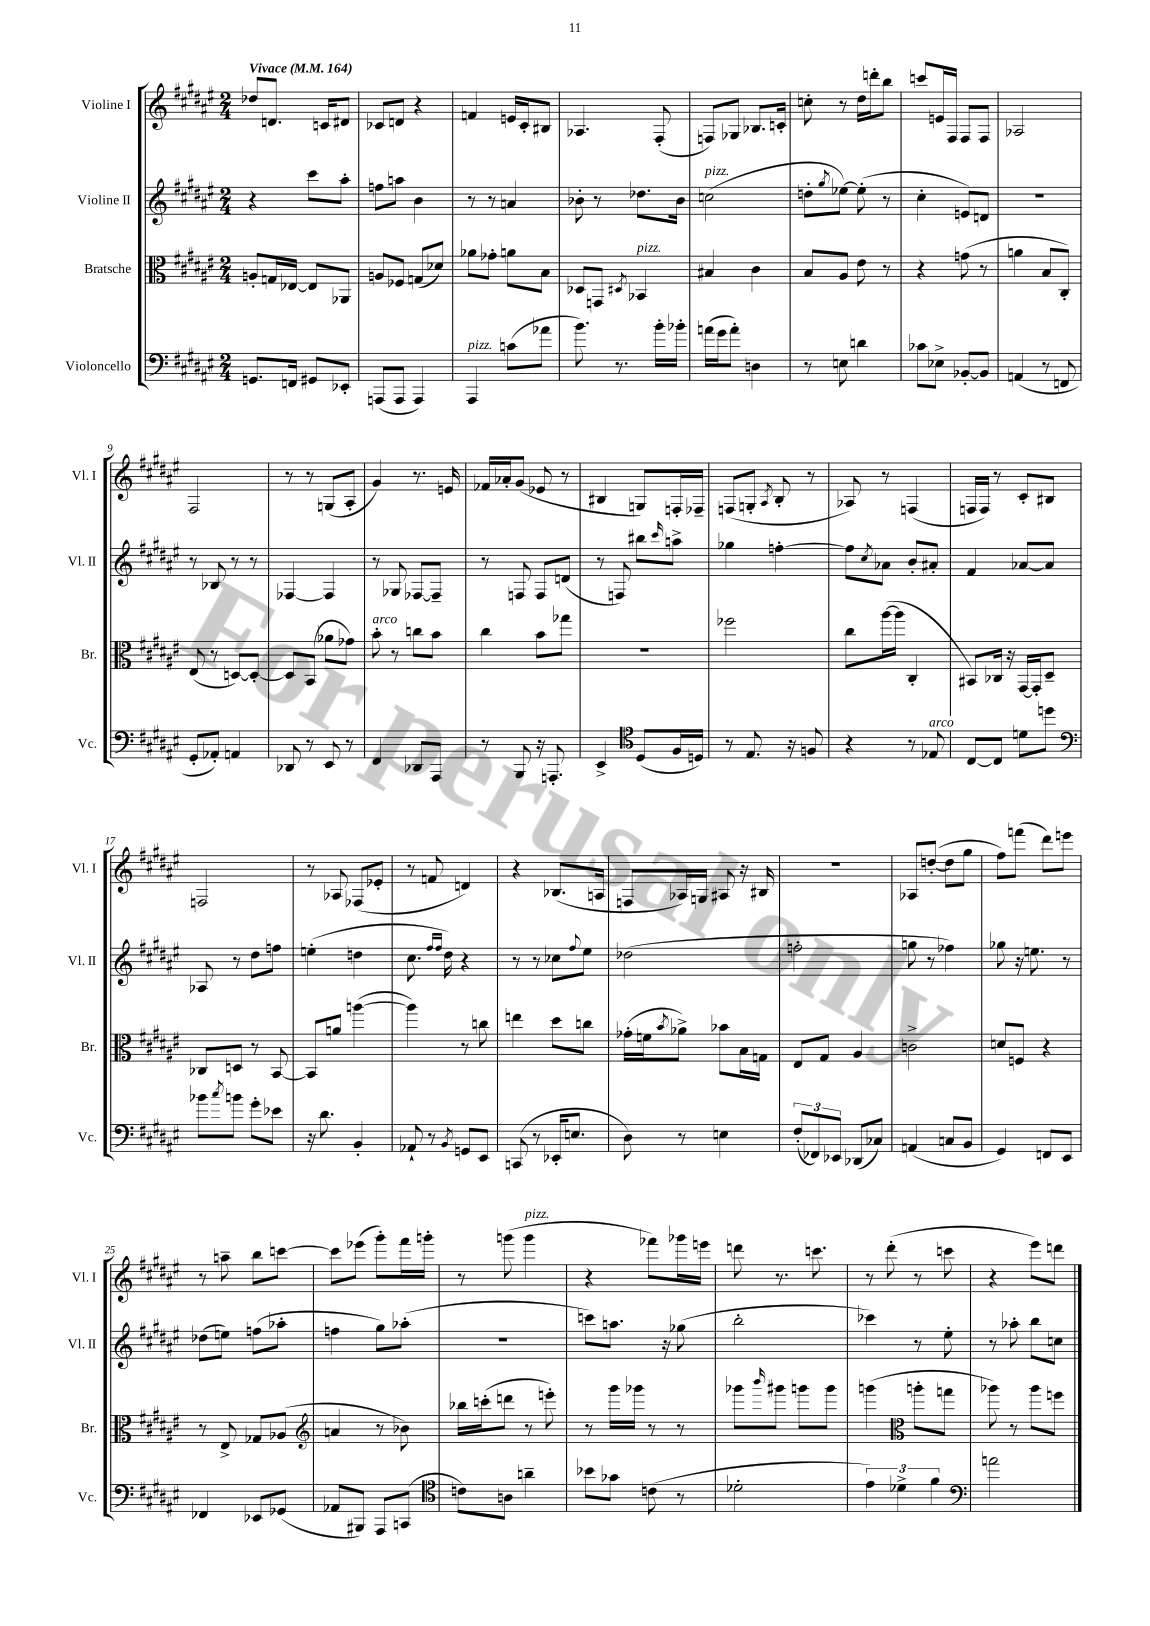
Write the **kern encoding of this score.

**kern	**kern	**kern	**kern
*staff4	*staff3	*staff2	*staff1
*clefF4	*clefC3	*clefG2	*clefG2
*k[f#c#g#d#a#e#]	*k[f#c#g#d#a#e#]	*k[f#c#g#d#a#e#]	*k[f#c#g#d#a#e#]
*M2/4	*M2/4	*M2/4	*M2/4
*MM164	*MM164	*MM164	*MM164
8.GG	8A'	4r	8dd-
.	16G	.	8.d
16FF	[16E-	.	.
8GG#	8E-]	8ccc#	.
.	.	.	16c
8EE-'	8AA-	8aa#'	8d#
=	=	=	=
(8AAA	8A	8ff	8c-
8AAA	8F-	8aa	8d
4AAA)	(8G	4b	4r
.	8d-)	.	.
=	=	=	=
4AAA#	8a-	8r	4f
.	8g-'	8r	.
(8c	8a	4a	16e
.	.	.	16c#'
8a-	8B	.	8B#
=	=	=	=
8.b)	8D-	8b-'	4.A-
.	8GG	8r	.
8.r	.	.	.
.	8qD#	.	.
.	4BB-	8.dd-	.
16b'	.	.	(8F#'
16b-'	.	16b-	.
=	=	=	=
(16a	4B#	(2cc	8F)
16g#	.	.	.
8a')	.	.	8G-
4D	4c#	.	8.B-
.	.	.	16c'
=	=	=	=
8r	8B	8dd'	8cc'
.	.	8qgg#	.
8E	8A#	[8ee-)	8r
4d	8e#	(8ee-']	16dd#
.	.	.	16ddd'
.	8r	8r	8bb
=	=	=	=
8c-	4r	4cc#'	8ccc
8E-^	.	.	16e
.	.	.	16F#
[8BB-'	(8g	8e)	8F#
8BB-]	8r	8d	8F#
=	=	=	=
(4AA	4a	2r	2A-
8r	8B	.	.
8FF	8C#')	.	.
=	=	=	=
8GG#'	(8E#	8r	2F#
8AA-')	8r	8B-	.
4AA	[8D)	8r	.
.	8D'_	8r	.
=	=	=	=
8DD-	8D]	[4F-	8r
8r	(8BB	.	8r
8EE#	8a-	4F-]	(8G
8r	8g-)	.	8A#'
=	=	=	=
4FF#	8b'	8r	4g#)
.	8r	8G-	.
8DD-	8cc	[8F-	8.r
8AAA#	8b	8F-~]	.
.	.	.	16e
=	=	=	=
8r	4cc#	8r	16f-
.	.	.	16a-'
8BBB	.	8F	(8g#
16r	8b	8F	8e-
8.AAA'	.	.	.
.	8gg-	(8d	8r
=	=	=	=
4EE#^	2r	8r	4B#
.	.	8F)	.
*clefC4	*	*	*
(8D#	.	8bb#	8G)
.	.	16qqccc#	.
16F#	.	8aa^	16F'
16D)	.	.	16F-~
=	=	=	=
8r	2ff-	4gg-	(8F
8.E#	.	.	8G'
.	.	.	8qA#
.	.	[4ff'	8B'
16r	.	.	.
8F	.	.	8r
=	=	=	=
4r	8cc#	8ff]	8A-)
.	.	8qcc#	.
.	([16aa#	8a-	8r
.	16aa#]	.	.
8r	4C#'	8b'	(4F
8E-	.	8a#'	.
=	=	=	=
[8C#	8BB#)	4f#	16F
.	.	.	16F)
8C#]	16C-	.	8r
.	16r	.	.
8d	[16GG#	[8a-	8c#'
.	16GG#']	.	.
8dd	8D#~	8a-]	8B#
=	=	=	=
*clefF4	*	*	*
8b-	8C-	8A-	2F
8qcc#	.	.	.
8b	8D	8r	.
8g#'	8r	8dd#	.
8e-	[8BB	8ff	.
=	=	=	=
16r	8BB]	(4ee'	8r
8.d#	.	.	.
.	8a	.	8A-
4BB'	([4aa	4dd	(8F-
.	.	.	8e-'
=	=	=	=
8AA-`	4aa])	8.cc#	8r
8r	.	.	8f
.	.	16qqff#	.
.	.	16qqff#	.
.	.	16dd#)	.
8qBB	.	.	.
8GG	8r	4r	4d)
8EE#	8cc	.	.
=	=	=	=
(8CC	4ee	8r	4r
8r	.	8r	.
16EE-'	8dd#	8cc-	(8.B-
8.E	.	.	.
.	.	8qqff#	.
.	8cc	8ee#	.
.	.	.	16A
=	=	=	=
8D#)	(16g-'	(2dd-	8F
.	16f	.	.
.	8qb	.	.
8r	8a-^)	.	16A-)
.	.	.	16G
4E	8b-	.	8A#
.	16B	.	16r
.	16G	.	16B#
=	=	=	=
(12F#'	8E#	2ff'	2r
12FF-)	.	.	.
.	8G#	.	.
12EE-	.	.	.
(8DD-	4A#	.	.
8C-)	.	.	.
=	=	=	=
(4AA	2c^	8gg	8A-
.	.	8r	([8dd'
8C	.	4ff-)	8dd]
8BB	.	.	8gg#
=	=	=	=
4GG#)	8d	8gg-	8ff#)
.	8F	16r	(8fff
.	.	8.ee	.
8FF	4r	.	8ddd#)
8EE#	.	8r	8eee
=	=	=	=
4FF-	8r	(8dd-	8r
.	8E#^	8ee)	8aa~
8EE-	8G-	(8ff	8bb
(8GG-	(8A-	8aa-'	[8ccc
=	=	=	=
*	*clefG2	*	*
8AA-	4a	4ff	8ccc]
8BBB#)	.	.	(8eee-
8AAA#	8r	8gg#)	8ggg#')
(8CC	8b-)	(8aa-'	16fff#
.	.	.	16ggg'
=	=	=	=
*clefC4	*	*	*
8c)	16bb-	2r	8r
.	(16ccc'	.	.
8A	8ddd	.	(8ggg
4a~	8r	.	4ggg
.	8eee')	.	.
=	=	=	=
8b-	8r	8ccc)	4r
8g-	16ggg#	8.aa	.
.	16ggg-	.	.
(8c	8r	.	8fff-)
.	.	16r	.
8r	8r	(8gg-	16ggg-
.	.	.	16eee
=	=	=	=
2d-'	8ggg-	2bb'	8ddd
.	16qqbbb	.	.
.	8ggg#	.	8.r
.	8ggg	.	.
.	.	.	8.ccc
.	8ggg	.	.
=	=	=	=
6e#)	(4ggg	4ccc-)	8r
.	.	.	(8ddd#'
6d-^	.	.	.
*	*clefC3	*	*
.	8aa'	8r	8r
6f#	.	.	.
.	8gg	8ee#'	8ccc
=	=	=	=
*clefF4	*	*	*
2a	8aa-)	8r	4r
.	8r	8aa-'	.
.	8aa-	8bb	8eee#)
.	8ff	8cc	8ddd
==	==	==	==
*-	*-	*-	*-
